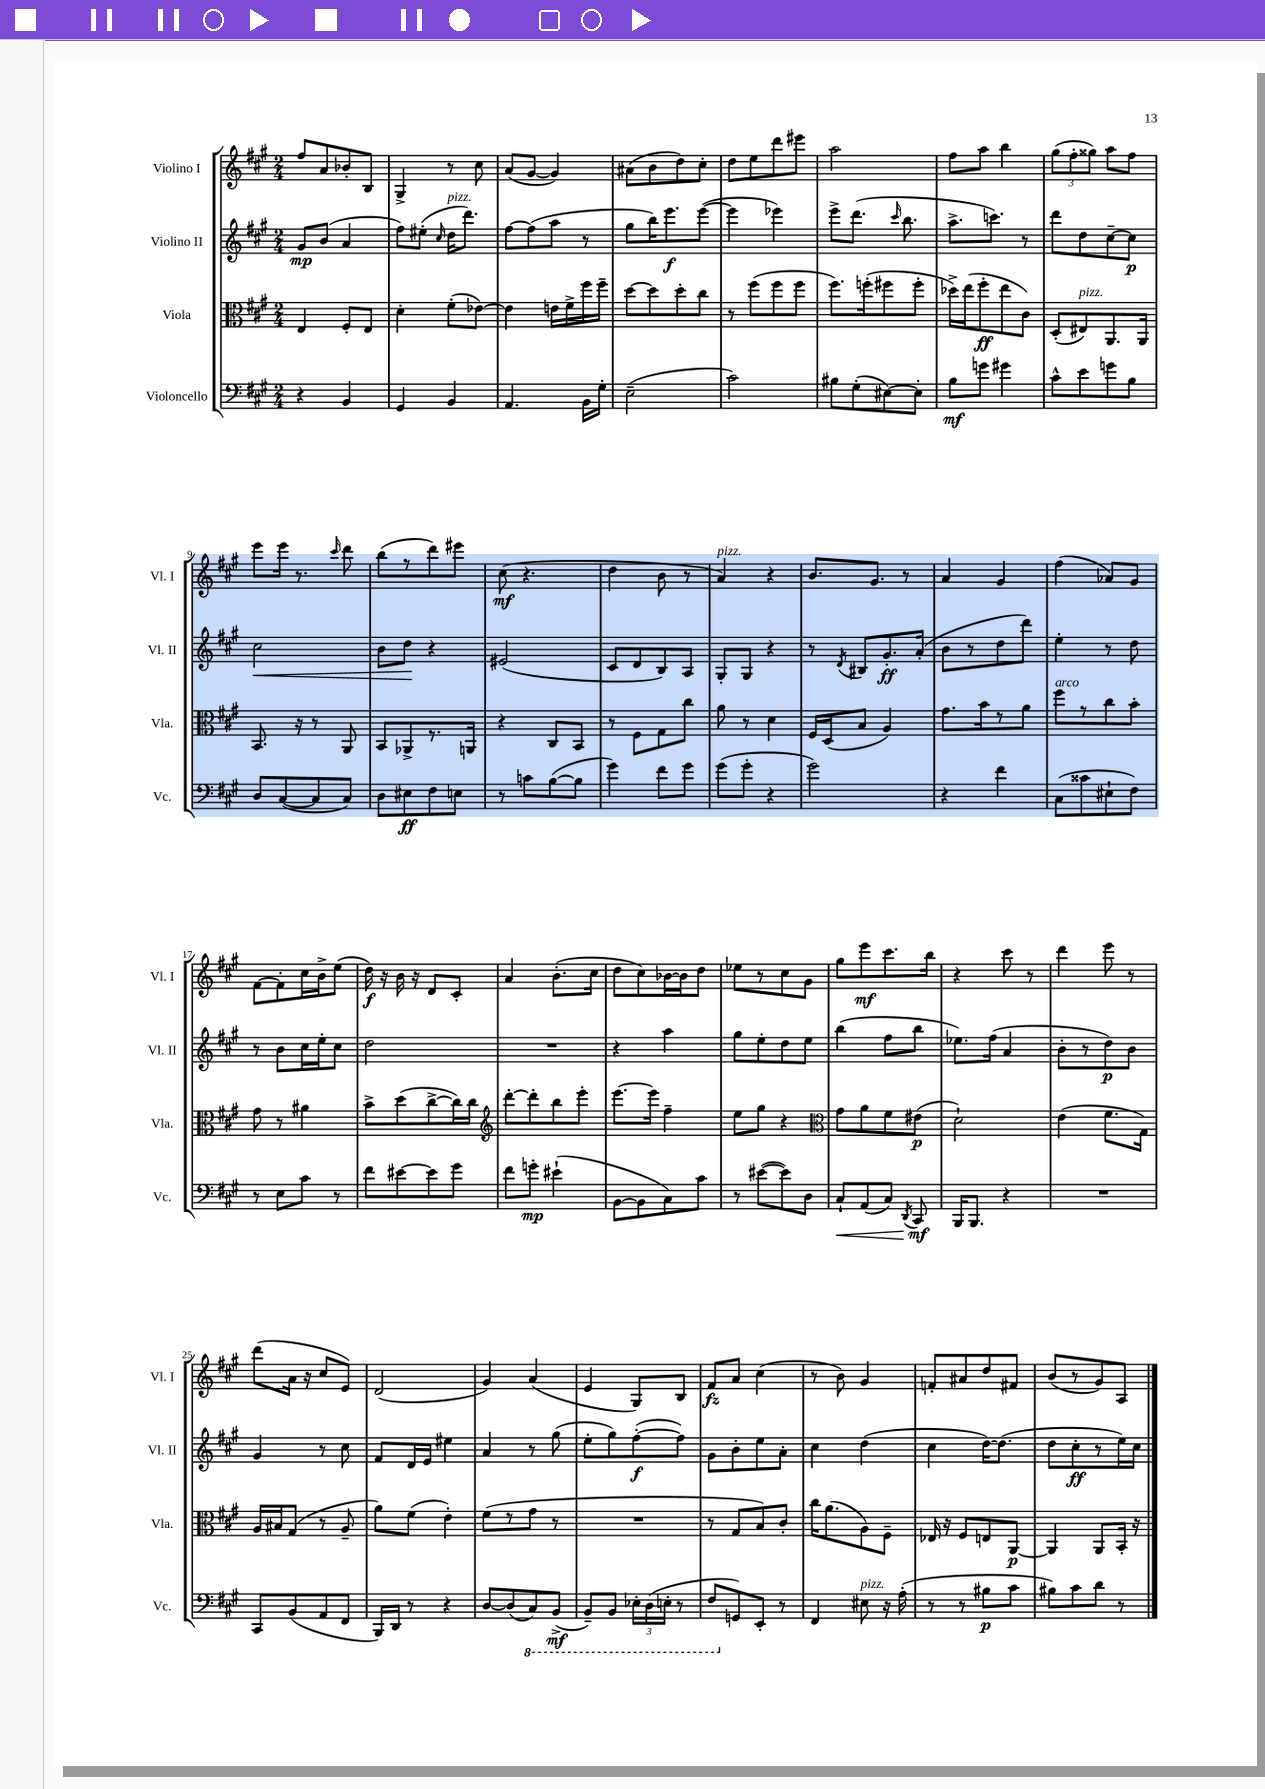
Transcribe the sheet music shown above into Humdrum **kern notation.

**kern	**kern	**kern	**kern
*staff4	*staff3	*staff2	*staff1
*clefF4	*clefC3	*clefG2	*clefG2
*k[f#c#g#]	*k[f#c#g#]	*k[f#c#g#]	*k[f#c#g#]
*M2/4	*M2/4	*M2/4	*M2/4
4r	4E	8g#	8ff#
.	.	(8b	8a
4BB	8F#'	4a	8b-'
.	8E	.	8B
=	=	=	=
4GG#	4d'	8ff#)	4G#^
.	.	(8ee#'	.
.	.	16qqcc#	.
4BB	(8f#'	16dd	8r
.	.	8.ddd)	.
.	[8e-)	.	8cc#
=	=	=	=
4.AA	4e-]	[8ff#	(8a
.	.	(8ff#]	[8g#
.	16e	8aa	4g#])
.	16f#^	.	.
16BB	16ff#	8r	.
16G#'	16ff#~	.	.
=	=	=	=
(2E~	[8dd	8gg#	(8a#
.	8dd]	16bb)	8b
.	.	8.eee	.
.	8dd'	.	8dd)
.	8cc#	([8eee	8cc#'
=	=	=	=
2c#)	8r	4eee]	8dd
.	(8ff#	.	8ee
.	8ff#	4eee-)	8ddd
.	8ff#	.	8eee#
=	=	=	=
8B#	8.ff#)	8eee^	2aa
(8G#'	.	(8.ddd	.
.	(16ff'	.	.
[8E#)	8ff#	.	.
.	.	16qqccc#	.
.	.	8.bb	.
8E#']	8ff#'	.	.
=	=	=	=
8B	16dd-^)	8.aa^	8ff#
.	(16ee	.	.
8g	8ff#'	.	8aa
.	.	8.ccc)	.
4g#	8ee	.	4bb
.	8c#)	8r	.
=	=	=	=
8c#^^	(8D'	8ddd	(12gg#
.	.	.	12ff#'
8e	8E#)	8dd	.
.	.	.	12gg##)
8g	8.AA	[8cc#~	8aa
8B	.	8cc#]	8ff#
.	16AA	.	.
=	=	=	=
8D	8.BB	2cc#	8eee
([8C#	.	.	16eee
.	16r	.	8.r
8C#]	8r	.	.
.	.	.	16qqccc#
8C#)	8AA	.	8ddd
=	=	=	=
8D	8BB	8b	(8bb
8E#	8AA-^	8dd	8r
8F#	8.r	4r	8ddd)
8E	.	.	8eee#
.	16AA	.	.
=	=	=	=
8r	4r	(2e#	(8cc#
8c	.	.	4.r
([8B	8C#	.	.
8B]	8BB	.	.
=	=	=	=
4g#)	8r	8c#	4dd
.	8F#	8d	.
8f#	8G#	8B)	8b
8g#	8cc#	8A	8r
=	=	=	=
(8g#	8a	8G#'	4a)
8g#'	8r	8G#	.
4r	4d	4r	4r
=	=	=	=
2g#)	16F#	8r	8.b
.	(16D	.	.
.	.	8qd	.
.	8B	8B#	.
.	.	.	8.g#
.	4A)	8.g#'	.
.	.	.	8r
.	.	(16a'	.
=	=	=	=
4r	8.g#	8b	4a
.	.	8r	.
.	16b	.	.
4f#	8r	8dd	4g#
.	8a	8ddd)	.
=	=	=	=
(8C#	8ff#	4ee'	(4ff#
8c##	8r	.	.
8E#`	8cc#	8r	8a-)
8F#)	8b'	8dd	8g#
=	=	=	=
8r	8g#	8r	[8f#
8E	8r	8b	8f#']
8c#	4a#	16cc#	16cc#
.	.	16ee'	16b^
8r	.	8cc#	(8ee
=	=	=	=
8f#	8b^	2dd	16dd)
.	.	.	16r
[8e#	(8dd	.	16b
.	.	.	16r
8e#]	[8cc#^	.	8d
8g#	16cc#])	.	8c#'
.	16cc#	.	.
=	=	=	=
*	*clefG2	*	*
8f#	[8ddd'	2r	4a
8g'	8ddd']	.	.
(4e#`	8bb	.	(8.b'
.	8eee'	.	.
.	.	.	16cc#
=	=	=	=
[8BB	[8.eee	4r	8dd
8BB]	.	.	8cc#)
.	16eee]	.	.
8C#)	4ff#~	4aa	[16b-
.	.	.	16b-]
8c#	.	.	8dd
=	=	=	=
8r	8ee	8gg#	8ee-
([8e#	8gg#	8ee'	8r
8e#])	4r	8dd	8cc#
8D	.	8ee	8g#
=	=	=	=
*	*clefC3	*	*
8C#`	8g#	(4bb	8gg#
(8AA	8a	.	8eee
8C#)	8f#	8ff#	8.ccc#
8qDD	.	.	.
8CC#	(8e#	8bb	.
.	.	.	16bb
=	=	=	=
16BBB	2d`)	8.ee-)	4r
8.BBB	.	.	.
.	.	(16ff#	.
4r	.	4a	8ccc#
.	.	.	8r
=	=	=	=
2r	(4e	8b'	4ddd
.	.	8r	.
.	8.f#	8dd)	8eee
.	.	8b	8r
.	16G#)	.	.
=	=	=	=
8CC#	16A	4g#	(8ddd
.	16B#	.	.
(8BB	(8G#	.	16a
.	.	.	16r
8AA	8r	8r	8cc#
8FF#	8A~	8cc#	8e)
=	=	=	=
16BBB)	8a)	8f#	(2d
16DD	.	.	.
8r	(8f#	16d	.
.	.	16e	.
4r	4e')	4ee#	.
=	=	=	=
[8D	(8f#	4a	4g#)
(8D]	8r	.	.
8CC#)	8g#	8r	(4a
(8BBB^	8r	(8gg#	.
=	=	=	=
8BBB~)	2r	8ee'	4e
8BBB	.	8gg#)	.
24EE-'	.	([8ff#'	8G#)
(24DD	.	.	.
24EE'	.	.	.
8r	.	8ff#])	8B
=	=	=	=
8FF#	8r	8g#	8f#
8GG)	8G#	8b'	8a
8EE'	8B)	8ee	(4cc#
8r	8c#'	8a'	.
=	=	=	=
4FF#	16cc#	4cc#	8r
.	(8.a	.	.
.	.	.	8b)
8E#	8A)	(4dd	4g#
16r	8F#~	.	.
(16A'	.	.	.
=	=	=	=
8r	16E-	4cc#	8f'
.	16r	.	.
8r	8F#	.	8a#
8B#	8E	[16dd)	8dd
.	.	(8.dd]	.
8c#	[8AA	.	8f#
=	=	=	=
8B#)	4AA]	8dd	(8b
8c#	.	8cc#'	8r
8d	8AA	8r	8g#)
8r	16BB'	16ee)	8A
.	16r	16cc#	.
==	==	==	==
*-	*-	*-	*-
